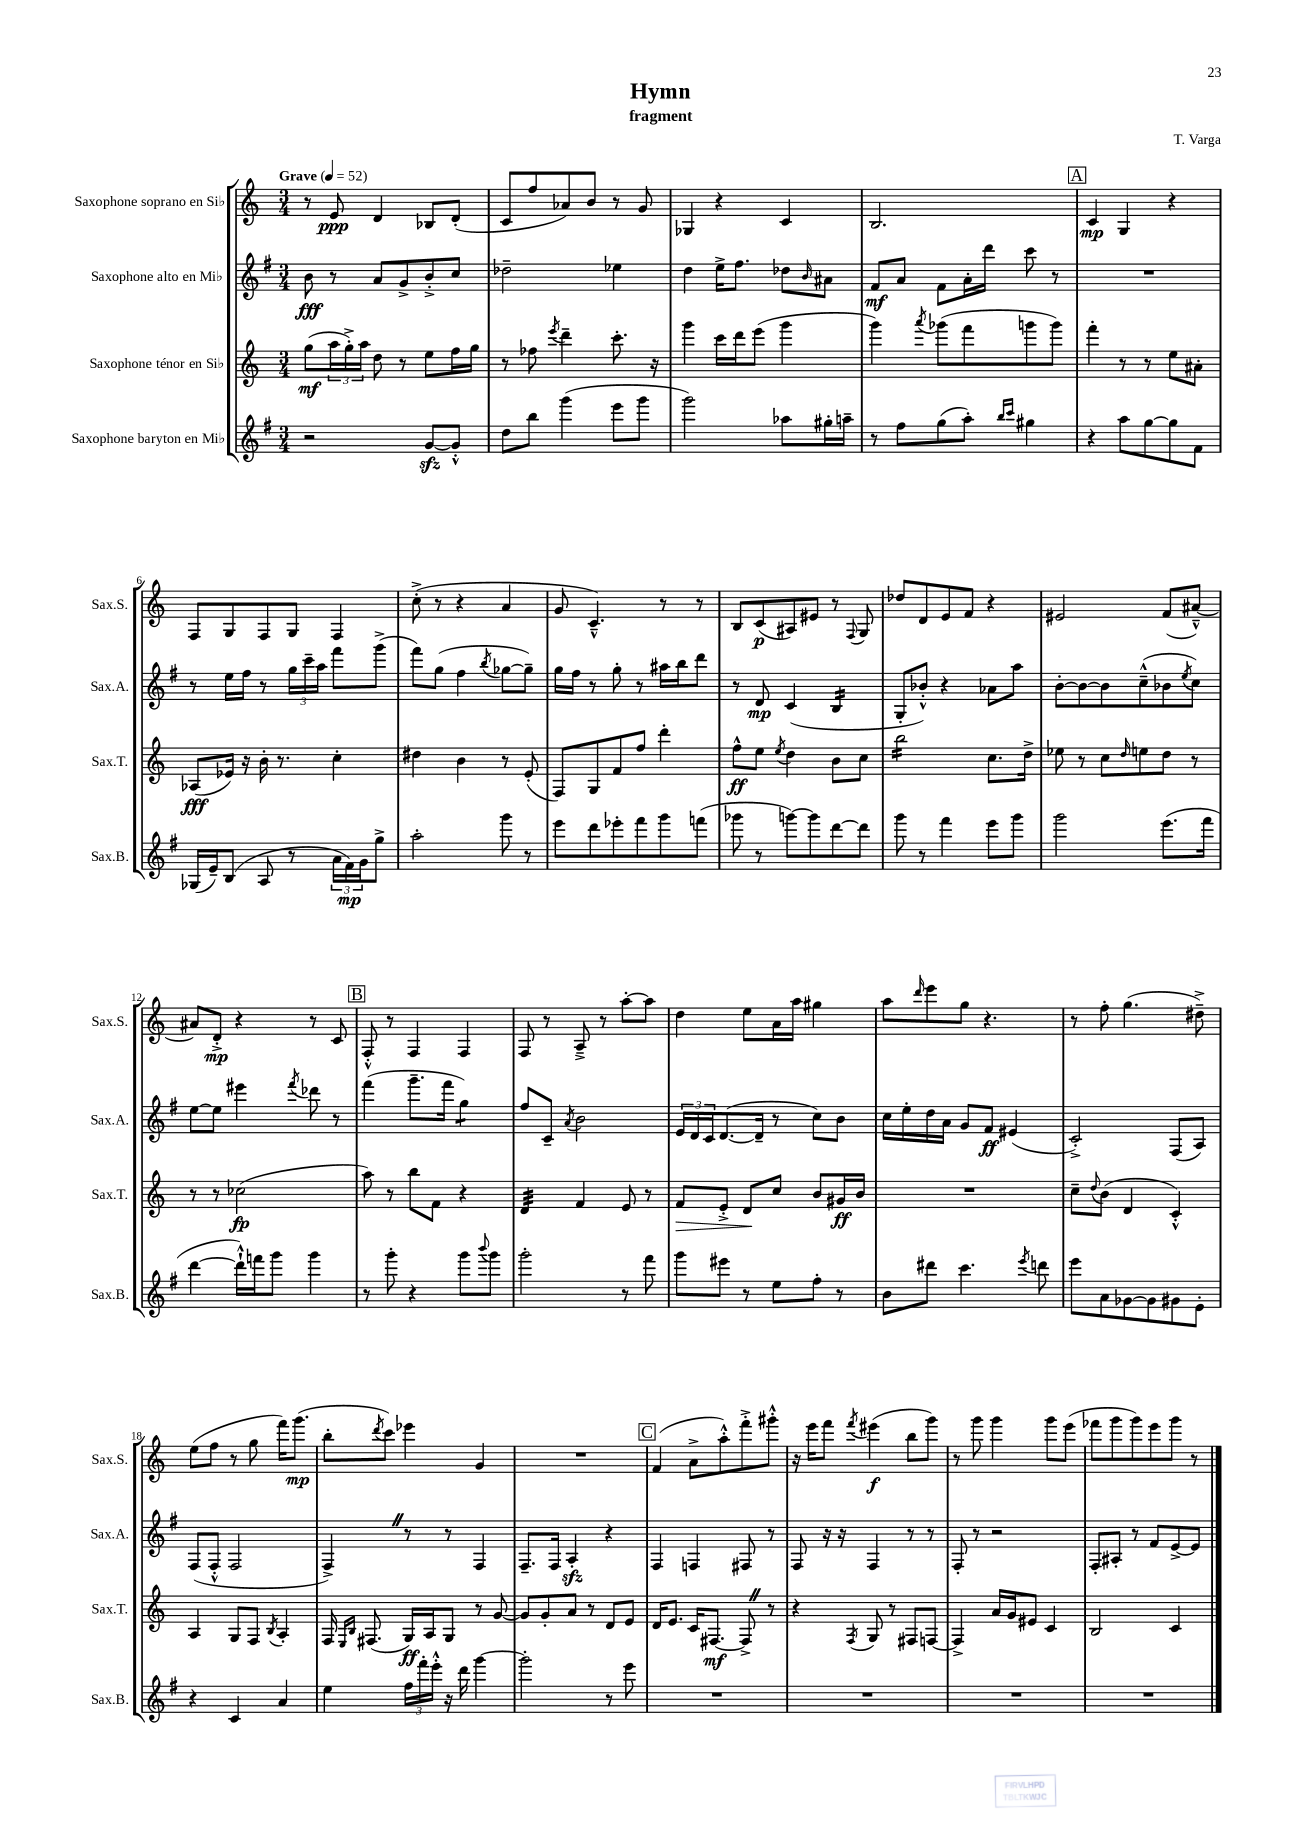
\header { title = "Hymn" composer = "T. Varga" subtitle = "fragment" }
<<
\new StaffGroup <<
\new Staff = "s0" \with { instrumentName = "Saxophone soprano en Sib" shortInstrumentName = "Sax.S." } {
    \clef treble \key c \major \numericTimeSignature \time 3/4 \tempo "Grave" 4 = 52
    r8 e'8\ppp d'4 bes8 d'8-.( |
    c'8 f''8 aes'8) b'8 r8 g'8 |
    ges4 r4 c'4 |
    b2. |
    \mark \markup { \box "A" } c'4\mp g4 r4 |
    f8 g8 f8 g8 f4 |
    c''8-.->( r8 r4 a'4 |
    g'8 c'4.---^) r8 r8 |
    b8 c'8\p( ais8) eis'8 r8 \appoggiatura { f8 } g8 |
    des''8 d'8 e'8 f'8 r4 |
    eis'2 f'8( ais'8~---^) |
    ais'8 d'8-.->\mp r4 r8 c'8 |
    \mark \markup { \box "B" } f8-.-^ r8 f4 f4 |
    f8 r8 a8---> r8 a''8~-. a''8 |
    d''4 e''8 a'16 a''16 gis''4 |
    a''8 \grace { d'''16 } e'''8 g''8 r4. |
    r8 f''8-. g''4.( dis''8--->) |
    e''8( f''8 r8 g''8 f'''16) g'''8.\mp( |
    b''8-. \acciaccatura { d'''8 } c'''8) ees'''4 g'4 |
    R2. |
    \mark \markup { \box "C" } f'4( a'8-> a''8-.-^) f'''8-.-> gis'''8-.-^ |
    r16 e'''16 f'''8 \acciaccatura { f'''8 } eis'''4\f( b''8 g'''8) |
    r8 g'''8 g'''4 g'''8 e'''8( |
    fes'''8 g'''8 g'''8) e'''8 g'''8 r8 \bar "|." |
}
\new Staff = "s1" \with { instrumentName = "Saxophone alto en Mib" shortInstrumentName = "Sax.A." } {
    \clef treble \key g \major \numericTimeSignature \time 3/4
    b'8\fff r8 a'8 g'8-> b'8-.-> c''8 |
    des''2-- ees''4 |
    d''4 e''16-> fis''8. des''8 \grace { b'16 } ais'8 |
    fis'8\mf a'8 fis'8 a'16-. d'''16 c'''8 r8 |
    \mark \markup { \box "A" } R2. |
    r8 e''16 fis''16 r8 \tuplet 3/2 { g''16 c'''16-- a''16 } fis'''8 g'''8->( |
    fis'''8) g''8( fis''4 \acciaccatura { b''8 } ges''8~ ges''8--) |
    g''16 fis''16 r8 g''8-. r8 ais''16 b''16 d'''8 |
    r8 d'8\mp c'4( b4:16 |
    g8-. bes'8-.-^) r4 aes'8 a''8 |
    b'8~-. b'8~ b'8 c''8---^( bes'8 \acciaccatura { e''8 } c''8) |
    e''8~ e''8 eis'''4 \acciaccatura { fis'''8 } des'''8 r8 |
    \mark \markup { \box "B" } fis'''4( g'''8.-- fis'''16 g''4:8) |
    fis''8 c'8-- \acciaccatura { a'8 } b'2 |
    \tuplet 3/2 { e'16 d'16 c'16 } d'8.~( d'16-- r8 c''8) b'8 |
    c''16 e''16-. d''16 a'16 g'8 fis'8\ff eis'4( |
    c'2-.->) fis8( a8) |
    fis8( fis8-.-^ fis2 |
    fis4->) \once \override BreathingSign.text = \markup { \musicglyph "scripts.caesura.straight" } \breathe r8 r8 fis4 |
    fis8.-- fis16 a4-.\sfz r4 |
    \mark \markup { \box "C" } fis4 f4 fis8 r8 |
    fis8 r16 r16 fis4 r8 r8 |
    fis8-. r8 r2 |
    fis8-. ais8-. r8 fis'8 e'8~-> e'8 \bar "|." |
}
\new Staff = "s2" \with { instrumentName = "Saxophone ténor en Sib" shortInstrumentName = "Sax.T." } {
    \clef treble \key c \major \numericTimeSignature \time 3/4
    g''8\mf( \tuplet 3/2 { a''16 g''16-.->) a''16 } d''8 r8 e''8 f''16 g''16 |
    r8 fes''8 \acciaccatura { e'''8 } d'''4-- c'''8.-. r16 |
    g'''4 c'''16 d'''16 e'''8( g'''4 |
    g'''4) \acciaccatura { a'''8 } ges'''8( f'''8 g'''8 g'''8) |
    \mark \markup { \box "A" } f'''4-. r8 r8 e''8 ais'8-. |
    aes8\fff( ees'16) r16 b'16-. r8. c''4-. |
    dis''4 b'4 r8 e'8-.( |
    f8) g8 f'8 f''8 d'''4-. |
    f''8-^\ff e''8 \acciaccatura { e''8 } d''4 b'8 c''8 |
    b''2:16 c''8. d''16-> |
    ees''8 r8 c''8 \grace { d''16 } e''8 d''8 r8 |
    r8 r8 ces''2\fp( |
    \mark \markup { \box "B" } a''8) r8 b''8 f'8 r4 |
    d'4:32 f'4 e'8 r8 |
    f'8\> e'8-.-> d'8\! c''8 b'8 gis'16\ff b'16 |
    R2. |
    c''8-- \appoggiatura { d''8 } b'8( d'4 c'4-.-^) |
    a4 g8 f8 \acciaccatura { b8 } a4-. |
    f16 \grace { e16 b16 } fis8.( g16\ff) a16 g8 r8 g'8~ |
    g'8 g'8-. a'8 r8 d'8 e'8 |
    \mark \markup { \box "C" } d'16 e'8. c'16 fis8.~\mf fis8-> \once \override BreathingSign.text = \markup { \musicglyph "scripts.caesura.straight" } \breathe r8 |
    r4 \acciaccatura { f8 } g8 r8 fis8 f8~ |
    f4-> a'16 g'16 eis'8 c'4 |
    b2 c'4 \bar "|." |
}
\new Staff = "s3" \with { instrumentName = "Saxophone baryton en Mib" shortInstrumentName = "Sax.B." } {
    \clef treble \key g \major \numericTimeSignature \time 3/4
    r2 g'8~\sfz g'8-.-^ |
    d''8 b''8 g'''4( e'''8 g'''8 |
    g'''2) aes''8 gis''16-. a''16-- |
    r8 fis''8 g''8( a''8-.) \grace { b''16 c'''16 } gis''4 |
    \mark \markup { \box "A" } r4 a''8 g''8~ g''8 fis'8 |
    ges16( e'16--) b8( a8 r8 \tuplet 3/2 { a'16 fis'16\mp) g'16 } g''8-> |
    a''2-. g'''8 r8 |
    e'''8 d'''8 ees'''8-. fis'''8 g'''8 f'''8( |
    ges'''8 r8 g'''8~) g'''8 d'''8~ d'''8 |
    g'''8 r8 fis'''4 e'''8 g'''8 |
    g'''2 e'''8.( fis'''16 |
    d'''4~ d'''16-!-^) f'''16 g'''8 g'''4 |
    \mark \markup { \box "B" } r8 g'''8-. r4 g'''8 \appoggiatura { b'''8 } g'''8 |
    g'''2-. r8 fis'''8 |
    g'''8 eis'''8 r8 e''8 fis''8-. r8 |
    b'8 dis'''8 c'''4. \acciaccatura { e'''8 } d'''8 |
    e'''8 a'8 ges'8~ ges'8 gis'8 e'8-. |
    r4 c'4 a'4 |
    e''4 \tuplet 3/2 { fis''16 fis'''16-. e'''16-.-^ } r16 d'''16 g'''4~ |
    g'''2-. r8 e'''8 |
    \mark \markup { \box "C" } R2. |
    R2. |
    R2. |
    R2. \bar "|." |
}
>>
>>
